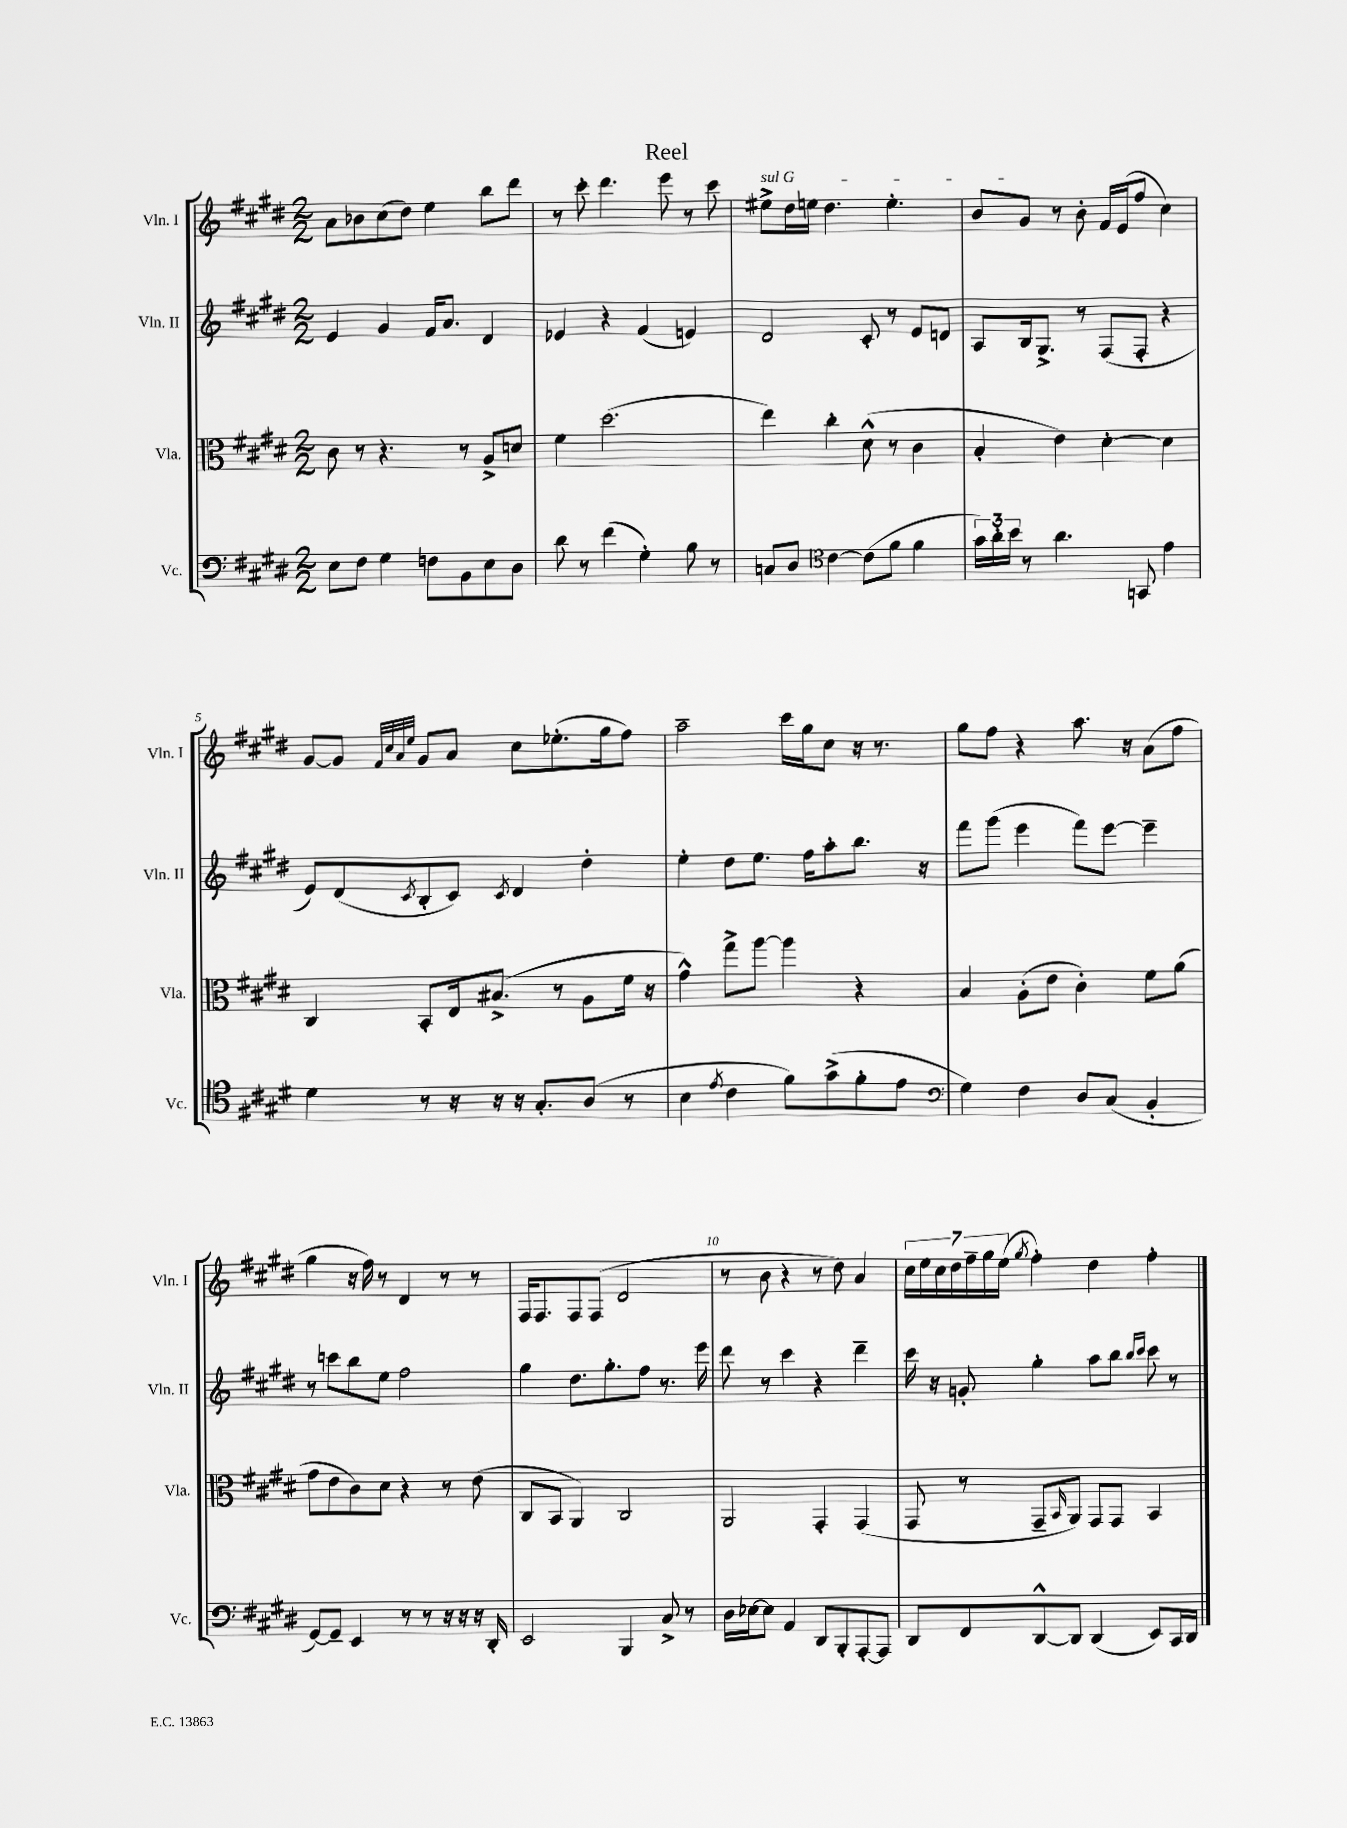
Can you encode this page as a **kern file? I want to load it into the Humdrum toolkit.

**kern	**kern	**kern	**kern
*staff4	*staff3	*staff2	*staff1
*clefF4	*clefC3	*clefG2	*clefG2
*k[f#c#g#d#]	*k[f#c#g#d#]	*k[f#c#g#d#]	*k[f#c#g#d#]
*M2/2	*M2/2	*M2/2	*M2/2
8E	8c#	4e	8a
8F#	8r	.	8b-
4G#	4.r	4g#	(8cc#
.	.	.	8dd#)
8F	.	16f#	4ee
.	.	8.a	.
8BB	8r	.	.
8E	8A^	4d#	8bb
8D#	8d	.	8ddd#
=	=	=	=
8d#	4f#	4e-	8r
8r	.	.	8ccc#'
(4f#	(2.dd#	4r	4.ddd#
4G#')	.	(4f#	.
.	.	.	8eee
8B	.	4e)	8r
8r	.	.	8ccc#
=	=	=	=
8C	4ee)	2d#	8ee#^
8D#	.	.	16dd#
.	.	.	16ee
*clefC4	*	*	*
[4c#	4cc#'	.	4.dd#
(8c#]	(8d#^^	8c#'	.
8f#	8r	8r	4.ee'
4f#	4c#	8e	.
.	.	8d	.
=	=	=	=
24g#)	4B'	8A	8b
24a'	.	.	.
24b	.	.	.
8r	.	16B	8g#
.	.	8.G#^	.
4.a	4e)	.	8r
.	.	8r	8b'
.	[4d#'	(8F#	16f#
.	.	.	(16e
8GG	.	8F#'	8ff#
4e	4d#]	4r	4cc#)
=	=	=	=
4d#	4C#	8e)	[8g#
.	.	(8d#	8g#]
.	.	.	32qqf#
.	.	.	32qqcc#
.	.	.	32qqa
.	.	8qc#	32qqee
8r	8BB'	8B'	8g#
16r	16E	8c#)	8a
16r	(8.B#^	.	.
.	.	8qc#	.
16r	.	4d#	8cc#
8.G#'	.	.	.
.	8r	.	(8.ee-'
(8A	8A	4dd#'	.
.	.	.	16gg#
8r	16f#	.	8ff#)
.	16r	.	.
=	=	=	=
4B	4g#^^)	4ee'	2aa~
8qe	.	.	.
4c#	8gg#^	8dd#	.
.	[8aa	8.ee	.
8f#)	4aa]	.	16ccc#
.	.	16ff#	16gg#
(8g#^	.	8aa'	8cc#
8f#'	4r	8.bb	16r
.	.	.	8.r
8e	.	.	.
.	.	16r	.
=	=	=	=
*clefF4	*	*	*
4G#)	4B	8fff#	8gg#
.	.	(8ggg#	8ff#
4F#	(8A'	4eee	4r
.	8e	.	.
8D#	4c#')	8fff#)	8.aa
(8C#	.	[8eee	.
.	.	.	16r
4BB'	8f#	4eee~]	(8a
.	(8a	.	8ff#
=	=	=	=
[8GG#)	8g#	8r	4gg#
8GG#~]	8e	8ccc	.
4EE	8c#)	8bb	16r
.	.	.	16ff#)
.	8d#	8ee	8r
8r	4r	2ff#	4d#
8r	.	.	.
16r	8r	.	8r
16r	.	.	.
16r	(8e	.	8r
16DD#'	.	.	.
=	=	=	=
2EE	8C#	4gg#	16F#
.	.	.	8.F#
.	8BB	.	.
.	4AA)	8.dd#	8F#
.	.	.	(8F#
.	.	8.gg#'	.
4BBB	2C#	.	2d#
.	.	8ff#	.
8C#^	.	8.r	.
8r	.	.	.
.	.	16eee	.
=	=	=	=
16D#	2AA	8ddd#	8r
[16E-	.	.	.
8E-]	.	8r	8b
4AA	.	4ccc#	4r
8DD#	4GG#'	4r	8r
8BBB'	.	.	8dd#)
[8AAA'	(4GG#	4ddd#~	4a
8AAA]	.	.	.
=	=	=	=
8DD#	8GG#	16ccc#	28cc#
.	.	.	28ee
.	.	16r	.
.	.	.	28cc#
.	.	.	28dd#
8FF#	8r	8g'	.
.	.	.	28ff#~
.	.	.	28gg#
.	.	.	(28ee
.	.	.	8qgg#
[8DD#^^	8GG#~	4gg#'	4ff#')
.	16qqBB	.	.
8DD#]	8AA)	.	.
(4DD#	8GG#	8aa	4dd#
.	8GG#	8bb	.
.	.	16qqbb	.
.	.	16qqccc#	.
8EE)	4BB	8ccc#	4ff#'
16CC#	.	8r	.
16DD#	.	.	.
==	==	==	==
*-	*-	*-	*-
